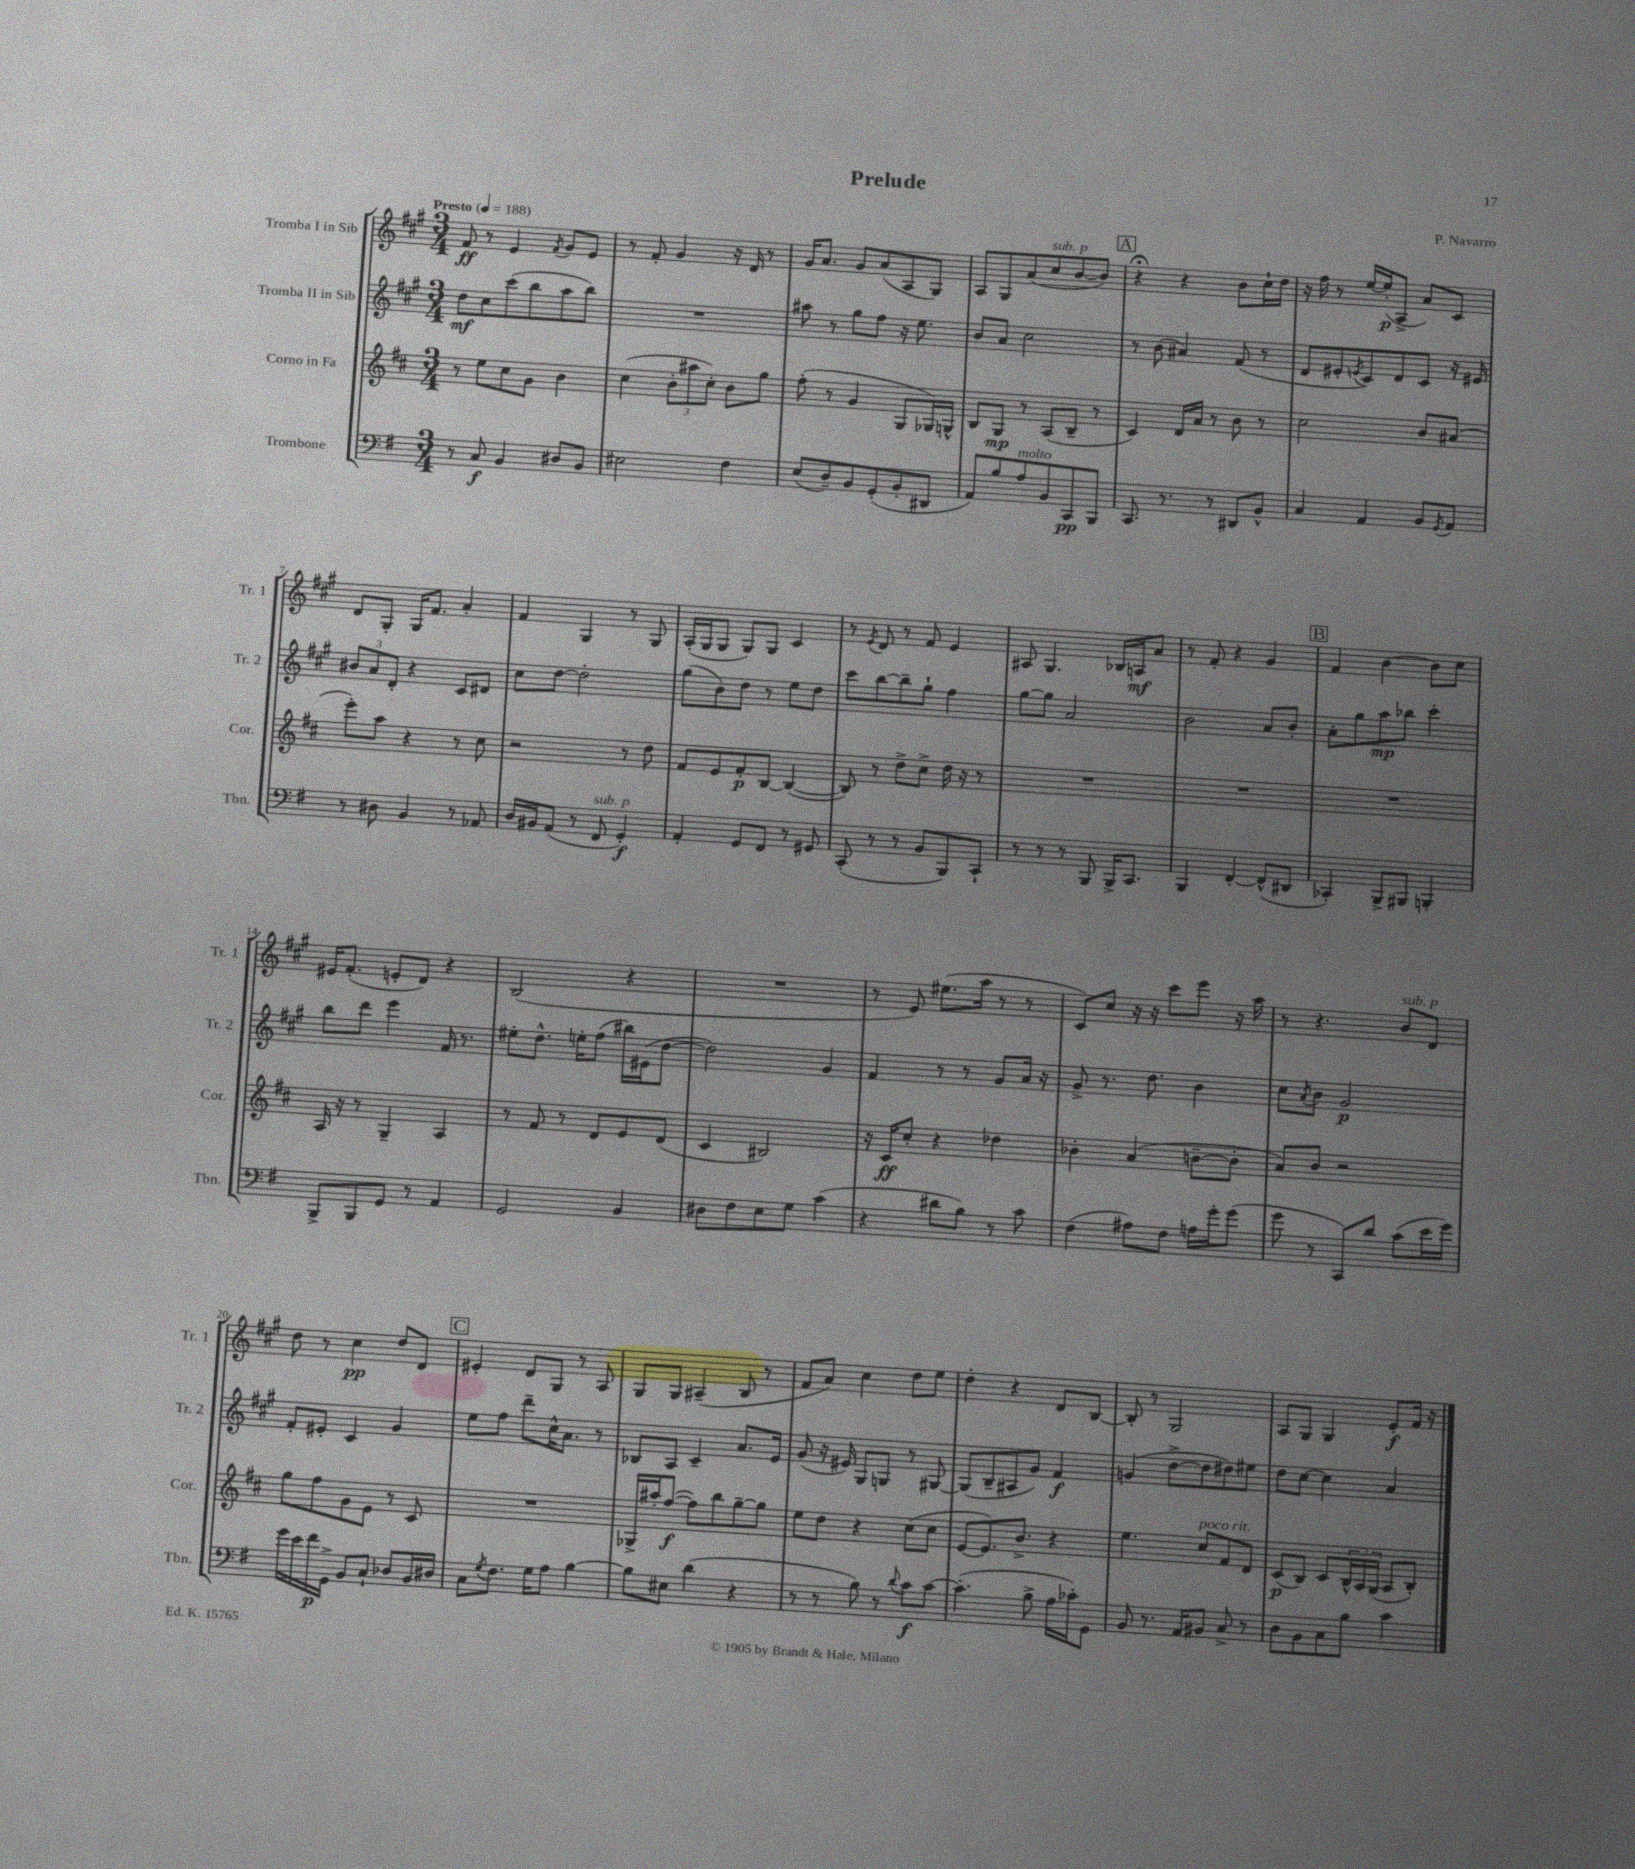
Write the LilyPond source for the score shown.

\header { title = "Prelude" composer = "P. Navarro" }
<<
\new StaffGroup <<
\new Staff = "s0" \with { instrumentName = "Tromba I in Sib" shortInstrumentName = "Tr. 1" } {
    \clef treble \key a \major \numericTimeSignature \time 3/4 \tempo "Presto" 4 = 188
    fis'8\ff r8 e'4 \acciaccatura { fis'8 } gis'8 e'8 |
    r8 fis'8-. gis'4 r16 d'16 r8 |
    gis'16 a'8. gis'8 a'8( a8 gis8) |
    a8 gis8 a'8( cis''8^\markup { \italic "sub. p" } b'8~ b'8) |
    \mark \markup { \box "A" } r4\fermata r4 b'8 cis''16-! d''16 |
    r16 fis''16 r8 e''16~ e''16-.\p( a8-> a'8) cis'8 |
    d'8 gis8-. gis16 fis'8. a'4-. |
    fis'4 gis4 r8 gis8 |
    a16-.( gis16 gis8 gis8) gis8 cis'4 |
    r8 \acciaccatura { e'8 } d'8 r8 fis'8 e'4 |
    ais8 gis4. bes16 a16\mf a'8 |
    r8 fis'8-. r4 gis'4 |
    \mark \markup { \box "B" } fis'4 b'4~ b'8 cis''8 |
    eis'16 fis'8.-.( e'8-. d'8) r4 |
    b2( r4 |
    R2. |
    r8 e'8) eis''8.( a''16 r8 r8 |
    cis'8) cis''8 r16 r16 cis'''8 e'''8 r16 a''16 |
    r8 r4. b'8^\markup { \italic "sub. p" } d'8 |
    d''8 r8 cis''4\pp d''8 d'8 |
    \mark \markup { \box "C" } eis'4-. d'8 gis8 r8 a8 |
    gis8 gis8 ais4--( b8 r8 |
    fis'8 a'8) cis''4 d''8 e''8 |
    d''4-. r4 d'8 b8~ |
    b8-. r8 gis2 |
    a8 gis8 gis4 e'8-.\f fis'16 r16 \bar "|." |
}
\new Staff = "s1" \with { instrumentName = "Tromba II in Sib" shortInstrumentName = "Tr. 2" } {
    \clef treble \key a \major \numericTimeSignature \time 3/4
    d''8\mf cis''8 cis'''8( b''8 a''8 b''8) |
    R2. |
    ais''8 r8 gis''8 fis''8 r16 e''8. |
    b'8 a'8 cis''2 |
    \mark \markup { \box "A" } r8 b'8( ais'4) fis'8( r8 |
    d'8 eis'8-. \acciaccatura { e'8 } cis'8) d'8 cis'8 r16 eis'16 |
    \tuplet 3/2 { bis'8 a'8 d'8-. } r4 cis'8 dis'8 |
    cis''8 d''8~ d''2-. |
    gis''8( b'8) d''8 r8 e''8 d''8 |
    cis'''8 b''8~ b''8-- gis''8-! fis''4 |
    gis''8~ gis''8 a'2 |
    b'2 a'8 b'8-. |
    \mark \markup { \box "B" } a'8-. gis''8 a''8\mp bes''8 cis'''4-. |
    b''8 d'''8 e'''4 fis'16 r8. |
    eis''8-. d''8.-^ e''16-. fis''8( bis''16) eis'16( d''8~ |
    d''2) gis'4 |
    fis'4 r8 r8 gis'8 a'16 r16 |
    gis'8-> r8. d''8. b'4 |
    cis''8 \acciaccatura { a'8 } b'8 gis'2\p |
    fis'8-. eis'8-. cis'4 gis'4 |
    \mark \markup { \box "C" } e''8 fis''8 d'''8-- cis''16-^ a'8. r8 |
    bes8 a8 cis'4-- a'8. e'16 |
    gis'8( r16 eis'16) gis8 g8 r8 gis8~ |
    gis8( b8-- ais8 gis'8) fis'4\f |
    g'4( d''8~-> d''8 dis''8) eis''8 |
    d''8 cis''8~ cis''4 a'4 \bar "|." |
}
\new Staff = "s2" \with { instrumentName = "Corno in Fa" shortInstrumentName = "Cor." } {
    \clef treble \key d \major \numericTimeSignature \time 3/4
    r8 e''8 cis''8 g'8 b'4 |
    cis''4( \tuplet 3/2 { b'8-. ais''8 cis''8-.) } b'8 g''8 |
    fis''8-.( r8 g'4 g8 ges16) g16-^ |
    b8 g8\mp r8 a8( b8-- r8 |
    \mark \markup { \box "A" } cis'4) d'16 a'16 r8 b'8 r8 |
    cis''2 b'8 ais'8( |
    e'''8-.) a''8 r4 r8 cis''8 |
    r2 r8 d''8 |
    fis'8 e'8 fis'8-.\p b8~ b4~( |
    b8) r8 d''8-> cis''8-> d''16 r16 r8 |
    R2. |
    R2. |
    \mark \markup { \box "B" } R2. |
    a16 r16 r8 g4-- a4 |
    r8 fis'8 r8 d'8 e'8 d'8( |
    cis'4 bis2) |
    r16 cis'16\ff cis''8-. r4 des''4 |
    bes'4-. a'4( b'8~-- b'8-. |
    a'8) b'8 r2 |
    g''8 fis''8 g'8 e'8 r8 cis'8 |
    \mark \markup { \box "C" } R2. |
    ges16-> ais''16-. fis''8~\f( fis''8) b''8 g''8~-- g''8 |
    e''8 d''8 r4 cis''8( cis''8 |
    e'8~ e'8.) b'8.-> r4 |
    e''4. cis''8^\markup { \italic "poco rit." } fis'8 d'8 |
    cis'8\p( b8) cis'8 \tuplet 3/2 { b16-^ a16 g16( } a8 b8-.) \bar "|." |
}
\new Staff = "s3" \with { instrumentName = "Trombone" shortInstrumentName = "Tbn." } {
    \clef bass \key g \major \numericTimeSignature \time 3/4
    r8 c8\f b,4 dis8 b,8 |
    eis2 fis4 |
    e8( d8--) b,8 g,8-.( b,8-. dis,8 |
    a,8) b8 a8^\markup { \italic "molto" } b,8 c,8\pp b,,8 |
    \mark \markup { \box "A" } c,8. r8. r8 dis,8 b,8-^ |
    c4 a,4 b,8 \acciaccatura { g,8 } a,8 |
    r8 dis8 b,4 r8 aes,8 |
    d16 bis,16 a,8( r8 fis,8^\markup { \italic "sub. p" } g,4-.\f) |
    a,4-. g,8 fis,8 r8 gis,8 |
    c,8-.( r8 r8 b,8 b,,8) c,8-! |
    r8 r8 r8 b,,8 b,,16-> c,8. |
    b,,4 fis,4~-. fis,8-^( dis,8 |
    \mark \markup { \box "B" } ces,4-.) b,,8-> bis,,8 b,,4-. |
    b,,8-> b,,8 g,8 r8 a,4 |
    g,2 b,4 |
    dis8 fis8 e8 g8 c'4( |
    r4 dis'8 b8) r8 c'8 |
    fis4( ais8) fis8 a16 g'16-. g'8( |
    g'8 r8 c,8) d'8 c'8( e'16 g'16) |
    g'16 e'16 fis'16\p g,16-> b,8 c8-! des8 b,16 dis16 |
    \mark \markup { \box "C" } c8 \acciaccatura { g8 } fis8. g16 a8 b4~ |
    b8 eis8 d'4( r4 |
    r8 r8 b8) r8 \appoggiatura { d'8 } c'8\f c'8~ |
    c'4.-.( b8-> a16 ces'16-.) g,8 |
    b,8 r8. a,16 bis,8 c8-> r8 |
    d8 b,8 c8 b8 c'4 \bar "|." |
}
>>
>>
